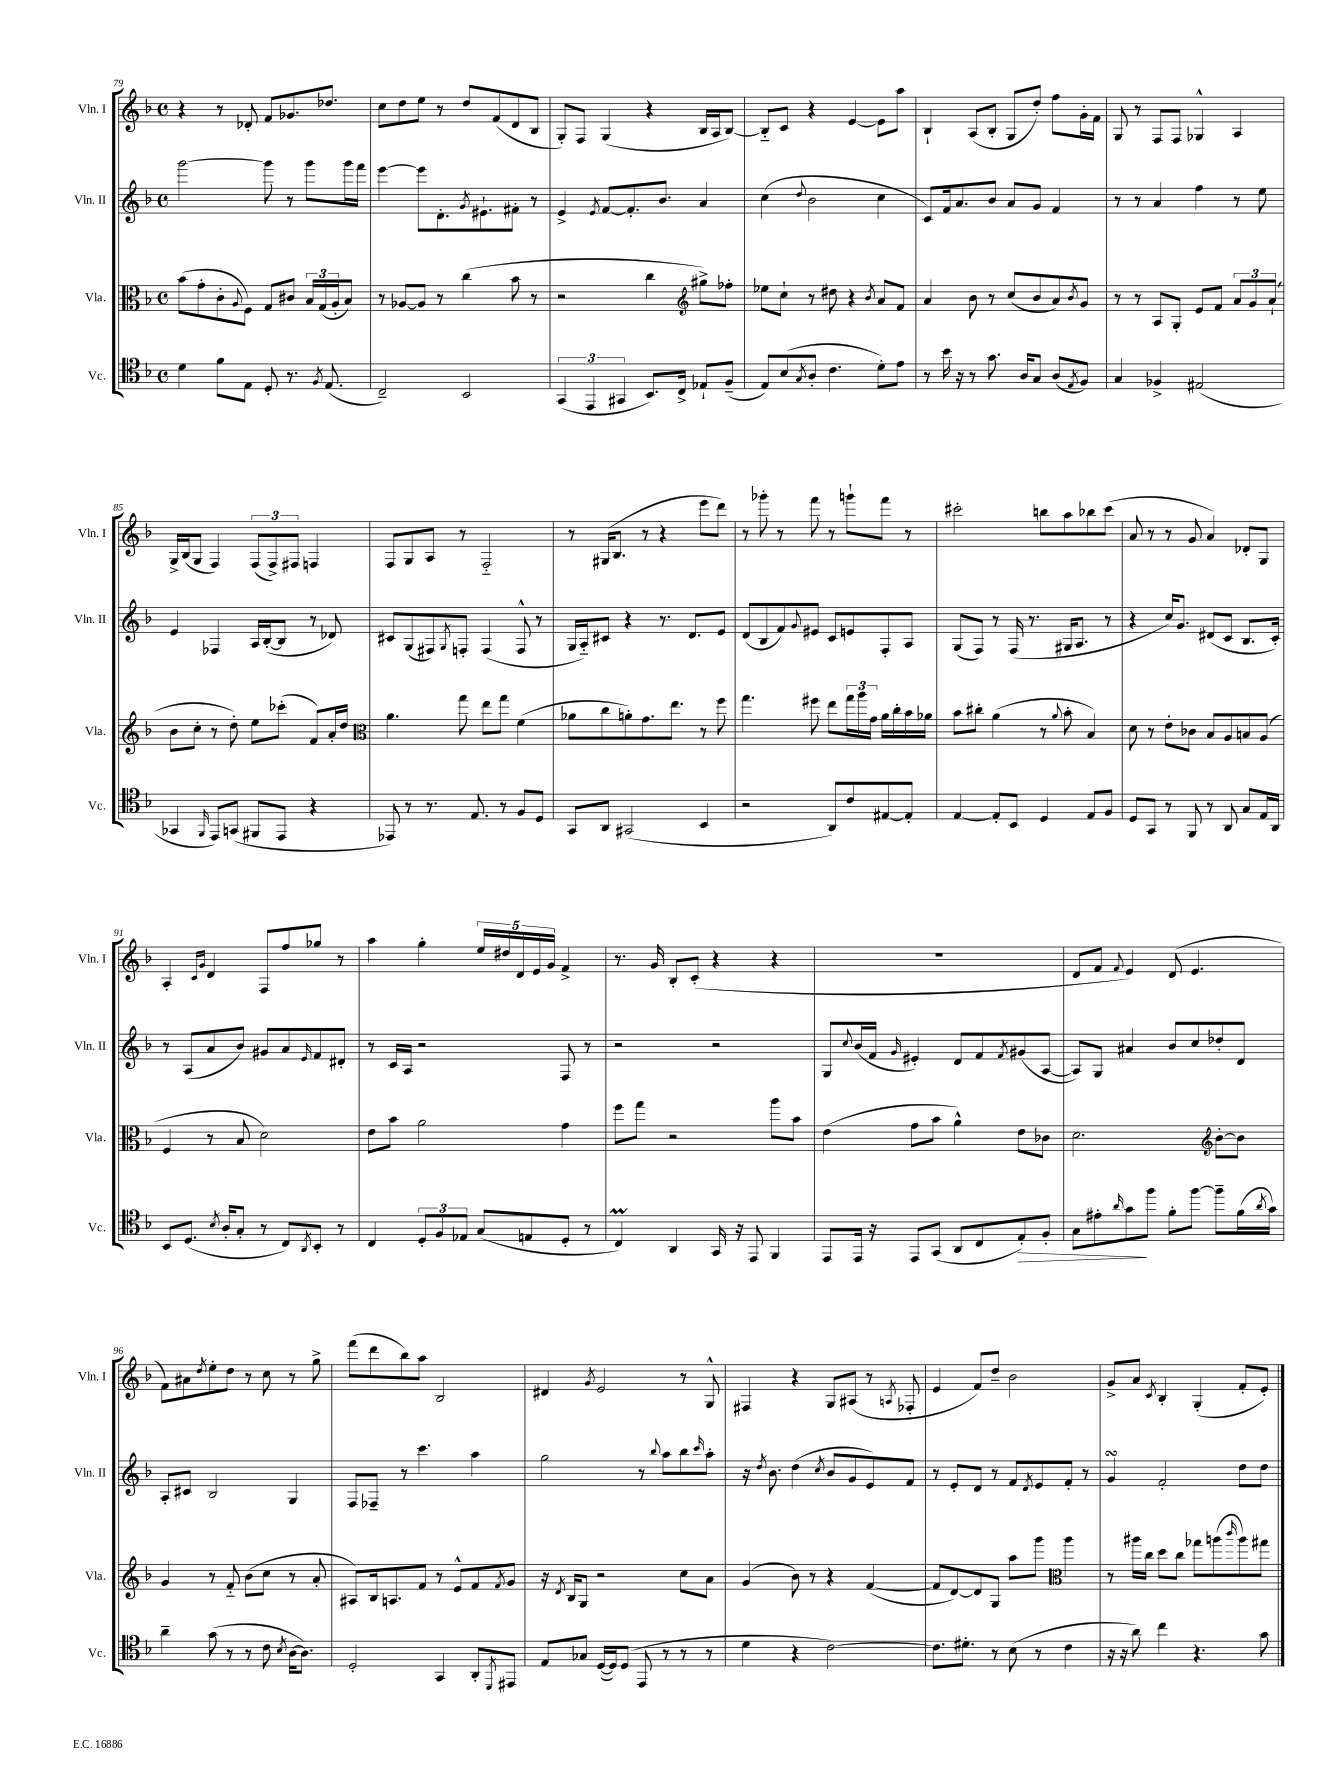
<<
\new StaffGroup <<
\new Staff = "s0" \with { instrumentName = "Vln. I" shortInstrumentName = "Vln. I" } {
    \clef treble \key f \major \defaultTimeSignature \time 4/4
    r4 r8 des'8-. f'8 ges'8. des''8. |
    c''8 d''8 e''8 r8 d''8 f'8( d'8 bes8 |
    g8-.) f8 g4( r4 bes16 a16 bes8~) |
    bes8-_ c'8 r4 e'4~ e'8 a''8 |
    bes4-! a8( bes8-. g8 d''8-.) f''8 g'16-. f'16 |
    g8 r8 f8 f8 ges4-^ a4 |
    g16-> bes16( g8 f4) \tuplet 3/2 { f8( f8->) fis8 } f4 |
    f8 g8 a8 r8 f2-_ |
    r8 gis16( bes8. r8 r4 e'''8 d'''8) |
    r8 ges'''8-. r8 f'''8 r8 g'''8-! f'''8 r8 |
    cis'''2-. b''8 a''8 bes''8 cis'''8( |
    a'8 r8 r8 g'8 a'4) des'8-. g8 |
    a4-. \grace { c'16 g'16 } d'4 f8 f''8 ges''8 r8 |
    a''4 g''4-. \tuplet 5/4 { e''16 dis''16 d'16 e'16 g'16 } f'4-> |
    r8. g'16 bes8-. c'8-.( r4 r4 |
    R1 |
    d'8 f'8 \appoggiatura { f'8 } e'4) d'8( e'4. |
    f'8) ais'8 \acciaccatura { d''8 } e''8-. d''8 r8 c''8 r8 g''8-> |
    f'''8( d'''8 bes''8) a''8 bes2 |
    dis'4 \acciaccatura { g'8 } e'2 r8 g8-^ |
    fis4 r4 g8 ais8( r8 \acciaccatura { a8 } fes8-. |
    e'4 f'8) d''8-- bes'2 |
    g'8-> a'8 \acciaccatura { c'8 } bes4-. g4-.( f'8-. e'8-.) \bar "|." |
}
\new Staff = "s1" \with { instrumentName = "Vln. II" shortInstrumentName = "Vln. II" } {
    \clef treble \key f \major \defaultTimeSignature \time 4/4
    g'''2~ g'''8 r8 g'''8 g'''16 f'''16 |
    e'''4~ e'''8 d'8.-. \acciaccatura { g'8 } eis'8.-! fis'8-. r8 |
    e'4-> \acciaccatura { e'8 } f'8~ f'8.-. bes'8. a'4 |
    c''4( \appoggiatura { d''8 } bes'2 c''4 |
    c'8) f'16 a'8. bes'8 a'8 g'8 f'4 |
    r8 r8 a'4 f''4 r8 e''8 |
    e'4 fes4 a16 bes16~-.( bes8 r8 des'8) |
    cis'8 g8( fis8) \acciaccatura { g8 } f8-. f4( f8-^ r8 |
    g16 a16-_) cis'8 r4 r8. d'8. e'8 |
    d'8( bes8 f'8) \appoggiatura { g'8 } eis'8 c'8 e'8 f8-. a8 |
    g8( f8) r8 f16( r8. gis16 a8. r8 |
    r4 c''16) g'8. dis'8( c'8 bes8. c'16-.) |
    r8 a8( a'8 bes'8) gis'8 a'8 \grace { e'16 } f'8 dis'8-. |
    r8 c'16 a16 r2 f8 r8 |
    r2 r2 |
    g8 \appoggiatura { c''8 } bes'16( f'16 \grace { g'16 } eis'4-.) d'8 f'8 \acciaccatura { f'8 } gis'8( a8~ |
    a8) g8 ais'4 bes'8 c''8 des''8-. d'8 |
    a8-. cis'8 bes2 g4 |
    f8 fes8-- r8 c'''4. a''4 |
    g''2 r8 \appoggiatura { bes''8 } a''8 bes''8 \grace { c'''16 } a''8-. |
    r16 \acciaccatura { d''8 } bes'8. d''4( \acciaccatura { c''8 } bes'8 g'8 e'8) f'8 |
    r8 e'8-. d'8 r8 f'8 \acciaccatura { d'8 } e'8 f'8-. r8 |
    g'4\turn f'2-. d''8 d''8 \bar "|." |
}
\new Staff = "s2" \with { instrumentName = "Vla." shortInstrumentName = "Vla." } {
    \clef alto \key f \major \defaultTimeSignature \time 4/4
    bes'8( g'8-. c'8-. \appoggiatura { a8 } f8) g8 cis'8 \tuplet 3/2 { bes16 g16( a16-. } bes8) |
    r8 aes8~ aes8 r8 c''4( bes'8 r8 |
    r2 c''4 \clef treble gis''8->) fes''8-. |
    ees''8 c''8-! r8 dis''8 r4 \acciaccatura { bes'8 } a'8 f'8 |
    a'4 bes'8 r8 c''8( bes'8 a'8) \acciaccatura { bes'8 } g'8 |
    r8 r8 a8 g8-. e'8 f'8 \tuplet 3/2 { a'8 g'8 a'8-!( } |
    bes'8 c''8-. r8 d''8-.) e''8 ces'''8-.( f'8) a'16-. d''16 |
    \clef alto a'4. g''8 e''8 g''8 f'4( |
    aes'8 c''8 a'8-.) g'8. e''8. r8 f''8 |
    g''4. fis''8 e''8 \tuplet 3/2 { g''16 a''16 g'16 } a'16 c''16-. bes'16 aes'16 |
    bes'8 cis''8-. a'4( r8 \appoggiatura { a'8 } bes'8-. bes4) |
    d'8 r8 e'8-. ces'8 bes8 a8 b8 a8( |
    f4 r8 bes8 d'2) |
    e'8 bes'8 a'2 g'4 |
    f''8 g''8 r2 a''8 bes'8 |
    e'4( g'8 bes'8 a'4-^) e'8 ces'8 |
    d'2. \clef treble bes'8~-. bes'8 |
    g'4 r8 f'8-_ bes'8( c''8 r8 a'8-. |
    ais8) bes16 a8. f'8 r8 e'8-^ f'8 \acciaccatura { f'8 } g'8 |
    r16 \acciaccatura { d'8 } bes16 g8 r2 c''8 a'8 |
    g'4( bes'8) r8 r4 f'4~( |
    f'8 d'8~) d'8 g8 a''8 g'''8 \clef alto a''4 |
    r8 ais''16 c''16 d''8 c''8 ges''8 a''8( \grace { c'''16 } a''8) gis''8 \bar "|." |
}
\new Staff = "s3" \with { instrumentName = "Vc." shortInstrumentName = "Vc." } {
    \clef tenor \key f \major \defaultTimeSignature \time 4/4
    d'4 f'8 e8 d8-. r8. \acciaccatura { f8 } e8.( |
    c2--) bes,2 |
    \tuplet 3/2 { g,4( e,4 gis,4 } bes,8.) c16-> ees8-! f8--( |
    e8) bes8( \acciaccatura { g8 } a8-. c'4. d'8-.) e'8 |
    r8 bes'16 r16 r8 g'8. a16 g8 a8( \acciaccatura { e8 } f8) |
    g4 fes4-> eis2( |
    ges,4 \grace { f,16 } e,8) g,8( fis,8 e,8 r4 |
    ees,8) r8 r8. e8. r8 f8 d8 |
    g,8 a,8 gis,2( bes,4 |
    r2 a,8) c'8 eis8~ eis8-. |
    e4~ e8-. bes,8 d4 e8 f8 |
    d8 g,8 r8 f,8 r8 a,8 g8 e16 a,16 |
    bes,8 d8.( \acciaccatura { bes8 } a16-. g8-. r8 c8) \acciaccatura { a,8 } bes,8-. r8 |
    c4 \tuplet 3/2 { d8-. f8 ees8 } g8( e8 d8-. r8 |
    c4\prall) a,4 g,16 r16 e,8 f,4 |
    e,8 e,16 r16 e,8 g,8( a,8 c8 e8-.\>) f8-. |
    g8 eis'8-. \grace { a'16 } g'8\! f''8 f'8-. f''8~ f''8-- f'16( \acciaccatura { a'8 } g'16) |
    a'4-- g'8( r8 r8 c'8 \acciaccatura { bes8 } a16~ a8.) |
    d2-. g,4 a,8-. \acciaccatura { d,8 } eis,8 |
    e8 ges8 d16~( d16) d8( e,8 r8 r8 r8 |
    d'4 r4 c'2~) |
    c'8. dis'8.-. r8 bes8( r8 c'4 |
    r16 r16 a'8) c''4 r4. g'8 \bar "|." |
}
>>
>>
\layout { \context { \Score currentBarNumber = #79 } }
